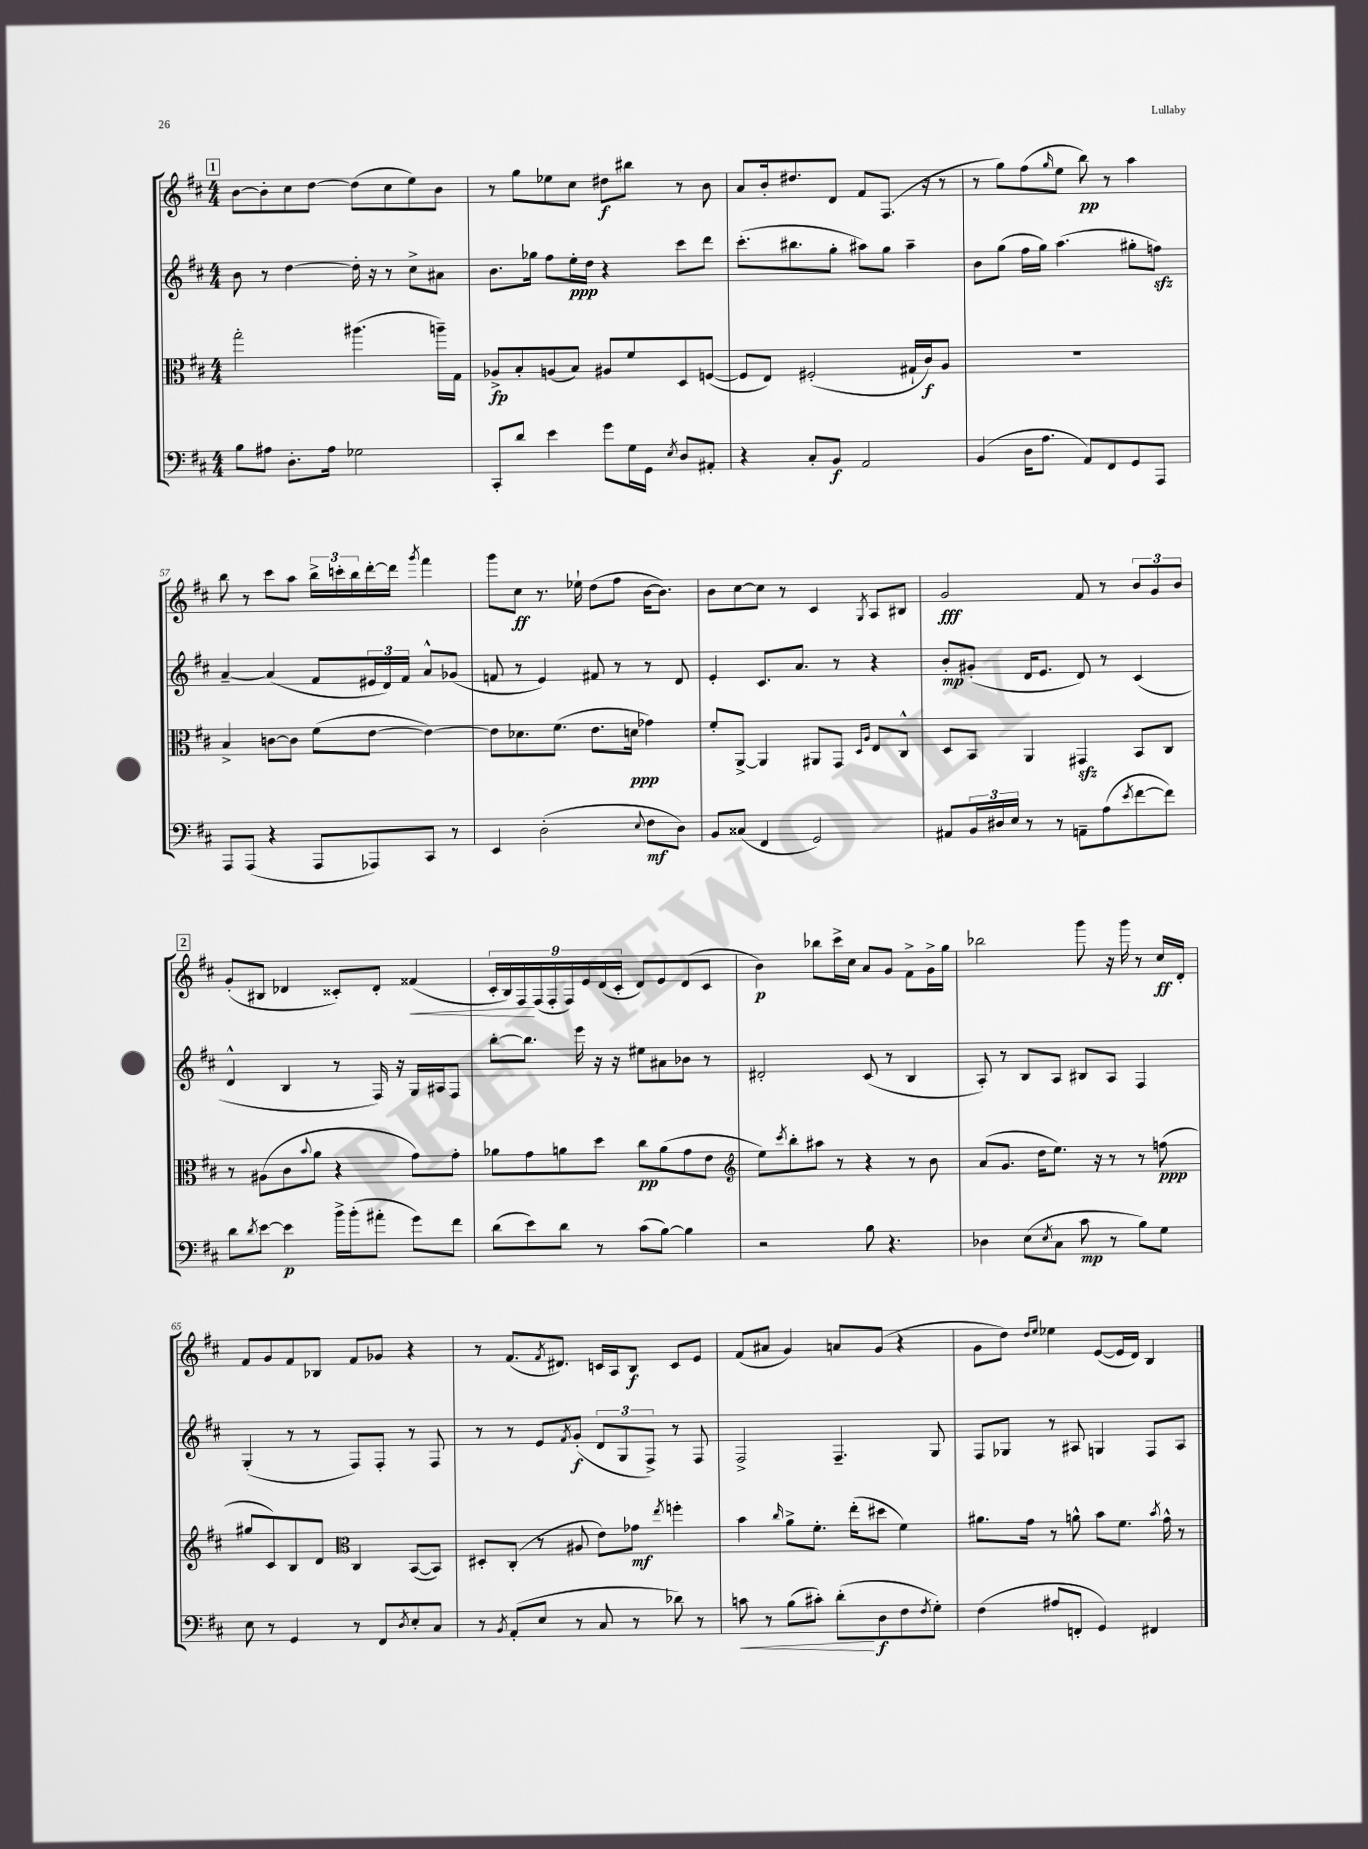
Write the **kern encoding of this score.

**kern	**kern	**kern	**kern
*staff4	*staff3	*staff2	*staff1
*clefF4	*clefC3	*clefG2	*clefG2
*k[f#c#]	*k[f#c#]	*k[f#c#]	*k[f#c#]
*M4/4	*M4/4	*M4/4	*M4/4
8B	2gg'	8b	[8b
8A#	.	8r	8b']
8.D'	.	[4dd	8cc#
.	.	.	[8dd
16A#	.	.	.
2G-	(4.aa#	16dd']	(8dd]
.	.	16r	.
.	.	8r	8cc#
.	.	8cc#^	8ee)
.	16aa~)	8a#	8b
.	16G	.	.
=	=	=	=
8CC#'	8A-^	8.b	8r
8d	8B'	.	8gg
.	.	16gg-	.
4e	(8A	8ff#	8ee-
.	8B)	16ee'	8cc#
.	.	16dd	.
8g	8A#	4r	8dd#
16G	8f#	.	8bb#
16GG	.	.	.
8qE	.	.	.
8D	8D	8ccc#	8r
8AA#'	([8F	8ddd	8b
=	=	=	=
4r	8F]	(8.ccc#'	8a
.	8E)	.	16b'
.	.	8.bb#	8.dd#
8C#'	(2F#'	.	.
8BB	.	8gg'	8d
2AA	.	8aa#)	8f#
.	.	8gg	(8.F#
.	16G#`	4aa#~	.
.	16c#)	.	16r
.	8A	.	8r
=	=	=	=
(4BB	1r	8b	8r
.	.	(8gg	8gg)
16D	.	16ff#	(8ff#
8.A	.	16gg)	.
.	.	.	16qqgg
.	.	(4.aa	8ee
8AA)	.	.	8bb)
8FF#	.	.	8r
8GG	.	8gg#'	4aa
8AAA	.	8ff)	.
=	=	=	=
8AAA	4B^	[4a~	8bb
(8AAA	.	.	8r
4r	[8c	(4a]	8ccc#
.	8c]	.	8aa
8AAA	(8f#	8f#	24bb^
.	.	.	24ccc'
.	.	.	24bb
8AAA-)	[8e	24e#	[16ddd'
.	.	24d)	.
.	.	.	16ddd]
.	.	24f#	.
.	.	.	8qggg
8CC#	4e_)	8a^^	4fff#
8r	.	(8g-	.
=	=	=	=
4EE	8e]	8f	8ggg
.	8.d-	8r	8cc#
(2D'	.	4e)	8.r
.	(8.f#	.	.
.	.	.	16ee-`
.	8.e	8f#	(8dd
.	.	8r	8ff#
.	16d	.	.
8qqE	.	.	.
8F#	4g-)	8r	[16b
.	.	.	8.b])
8D)	.	8d	.
=	=	=	=
8BB	8f#'	4e'	8b
(8C##	[8AA^	.	[8cc#
4FF#	4AA]	8.c#	8cc#]
.	.	.	8r
.	.	8.a	.
2GG)	8AA#	.	4c#
.	8GG	8r	.
.	16qqD	.	.
.	16qqA	.	8qG
.	8E	4r	8A
.	8C#^^	.	8B#
=	=	=	=
8AA#	8D	8b'	2g
24BB	8BB	(8g#'	.
24D#	.	.	.
24E	.	.	.
8r	4AA	16d	.
.	.	8.e	.
8r	.	.	.
8AA~	4GG#	8d)	8f#
(8A	.	8r	8r
8qe	.	.	.
[8f#	8BB	(4c#	12b
.	.	.	12g
8f#])	8C#	.	.
.	.	.	12b
=	=	=	=
8d	8r	4d^^	(8g'
8qd	.	.	.
[8e	(8A#	.	8B#
4e]	8c#	4B	4d-
.	8qqb	.	.
.	8a	.	.
16b^	4r	8r	8c##')
(16b'	.	.	.
8a#'	.	16F#)	8d-'
.	.	16r	.
8g)	8g)	16G	(4f##
.	.	16A#	.
8f#	8g'	8F#	.
=	=	=	=
(8d	8a-	[8bb'	18c#'
.	.	.	18B)
.	.	.	18F#
8e)	8g	8.bb]	.
.	.	.	(18F#
.	.	.	18F#'
8d	8a	.	.
.	.	.	18F#)
.	.	16eee	.
.	.	.	18e
8r	8dd	16r	.
.	.	.	(18d
.	.	16r	.
.	.	.	18c#'
(8c#	8cc#	8ee#	8d)
[8B)	(8a	8a#	8e
4B]	8g	8b-	(8d
.	8e	8r	8c#
=	=	=	=
*	*clefG2	*	*
2r	8ee)	2d#'	4b)
.	8qccc#	.	.
.	8bb'	.	.
.	8aa#	.	8bb-
.	8r	.	16ccc#^
.	.	.	16cc#
8B	4r	(8c#	8a
4.r	.	8r	8g
.	8r	4B	8f#^
.	8b	.	16g^
.	.	.	16gg
=	=	=	=
4D-	(8a	8A')	2bb-
.	8.g	8r	.
(8E	.	8B	.
.	16dd	.	.
8qE	.	.	.
8C#	8.ee)	8A	.
8c#	.	8B#	8ggg
.	16r	.	.
8r	8r	8A	16r
.	.	.	16ggg
8B)	8r	4F#	8r
8G	(8ff	.	16cc#
.	.	.	16d'
=	=	=	=
8E	8gg#	(4G'	8f#
8r	8c#)	.	8g
4GG	8B	8r	8f#
.	8d	8r	8B-
*	*clefC3	*	*
8r	4C#	8F#)	8f#
8FF#	.	8F#'	8g-
8qD	.	.	.
8E'	([8BB	8r	4r
8C#	8BB])	8F#	.
=	=	=	=
8r	8D#'	8r	8r
8qBB	.	.	.
(8AA'	(8C#'	8r	(8.f#
8E	8r	8e	.
.	.	.	8qf#
.	.	.	8.d#)
.	.	8qf#	.
8r	8A#	(8g'	.
8C#	8e)	12d	16c
.	.	.	16A
.	.	12G	.
8r	8g-	.	8B
.	.	12F#^)	.
.	8qee	.	.
8d-)	4ff'	8r	8c
8r	.	8F#	8e
=	=	=	=
8c	4b	2F#^	(8f#
8r	.	.	8a#
.	16qqcc#	.	.
(8B	8a^	.	4g)
8c#')	8.f#'	.	.
(8d'	.	4.F#~	8a
.	(16ee'	.	.
8D	8dd#	.	(8g
8F#	4f#)	.	4r
8qF#	.	.	.
8G')	.	8G	.
=	=	=	=
(4F#	8.a#	8F#	8g
.	.	8G-	8dd)
.	16g	.	.
.	.	.	16qqdd
.	.	.	16qqee
8A#	8r	8r	4ee-
8FF'	8a^^	8A#	.
4GG)	8b	4G	([8e
.	8.f#	.	16e]
.	.	.	16d)
4FF#	.	8F#	4B
.	8qb	.	.
.	16g^^	.	.
.	8r	8A#	.
==	==	==	==
*-	*-	*-	*-
